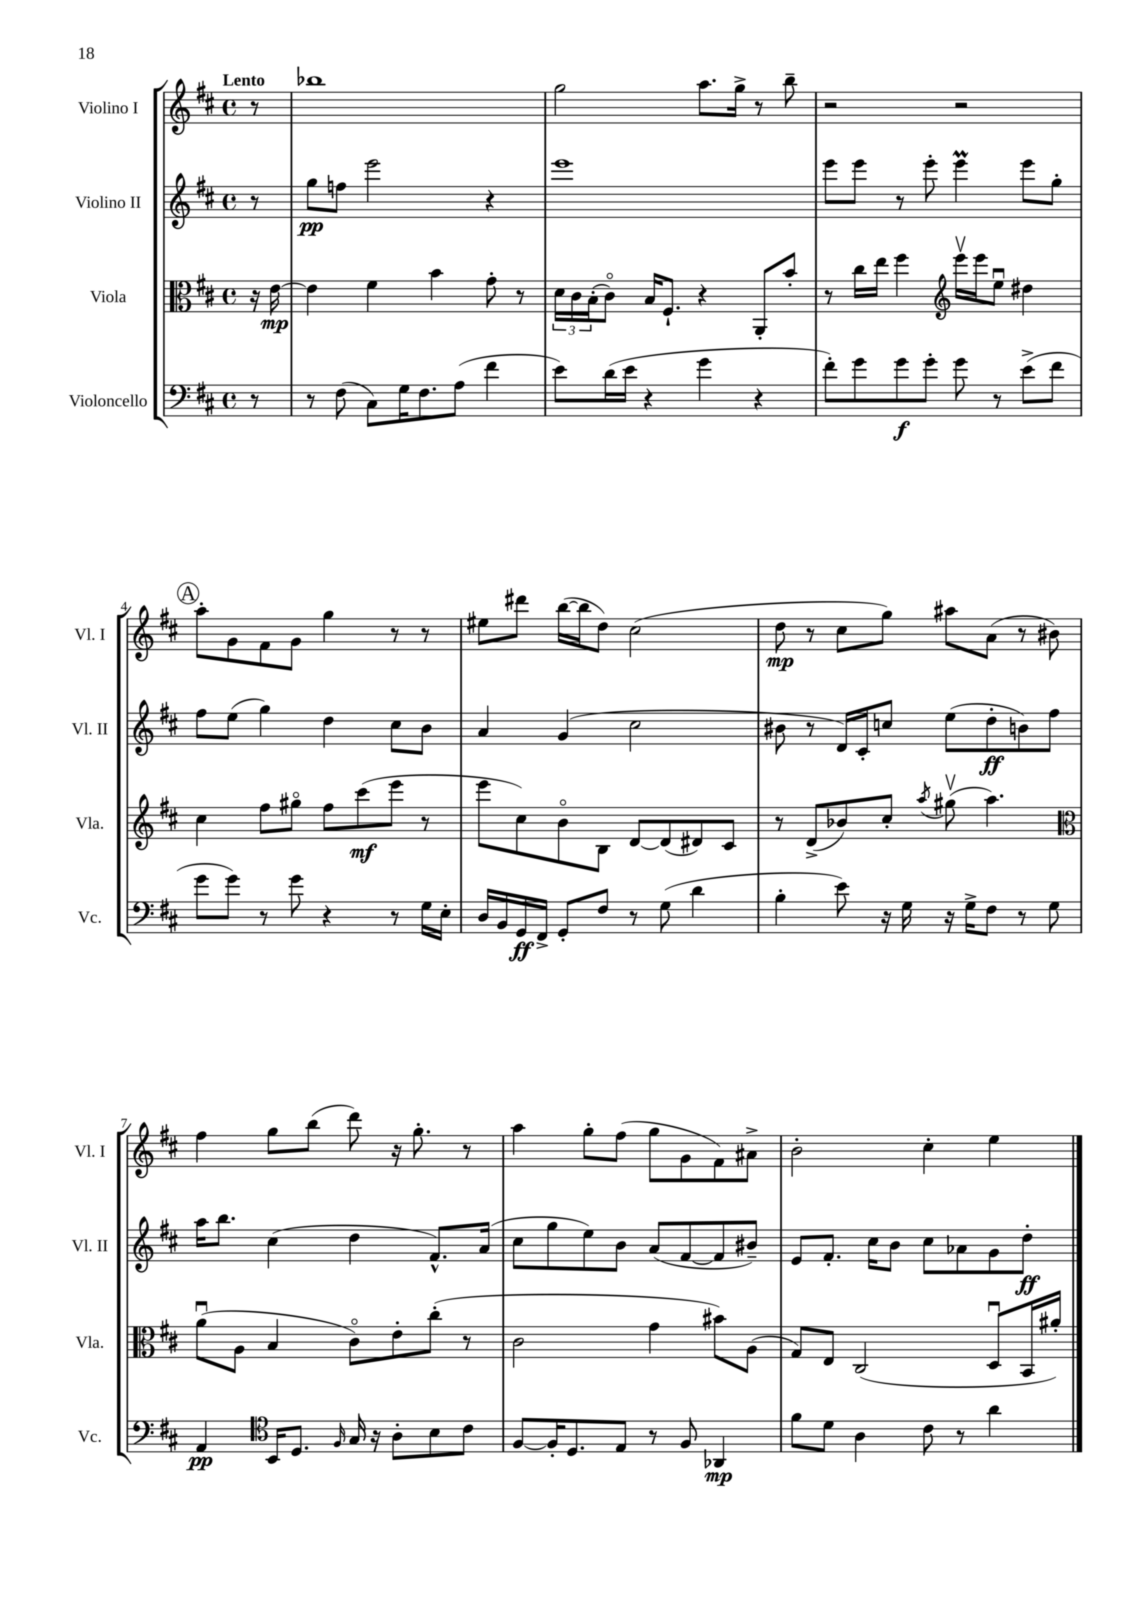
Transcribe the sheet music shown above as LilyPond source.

<<
\new StaffGroup <<
\new Staff = "s0" \with { instrumentName = "Violino I" shortInstrumentName = "Vl. I" } {
    \clef treble \key d \major \defaultTimeSignature \time 4/4 \partial 8 \tempo "Lento"
    r8 |
    bes''1 |
    g''2 a''8. g''16-> r8 b''8-- |
    r2 r2 |
    \mark \markup { \circle "A" } a''8-. g'8 fis'8 g'8 g''4 r8 r8 |
    eis''8 dis'''8 b''16~( b''16 d''8) cis''2( |
    d''8\mp r8 cis''8 g''8) ais''8 a'8( r8 bis'8) |
    fis''4 g''8 b''8( d'''8) r16 g''8.-. r8 |
    a''4 g''8-. fis''8( g''8 g'8 fis'8) ais'8-> |
    b'2-. cis''4-. e''4 \bar "|." |
}
\new Staff = "s1" \with { instrumentName = "Violino II" shortInstrumentName = "Vl. II" } {
    \clef treble \key d \major \defaultTimeSignature \time 4/4 \partial 8
    r8 |
    g''8\pp f''8 e'''2 r4 |
    e'''1 |
    e'''8 e'''8 r8 e'''8-. e'''4\prall e'''8 g''8-. |
    \mark \markup { \circle "A" } fis''8 e''8( g''4) d''4 cis''8 b'8 |
    a'4 g'4( cis''2 |
    bis'8 r8 d'16) cis'16-. c''8 e''8( d''8-.\ff b'8) fis''8 |
    a''16 b''8. cis''4( d''4 fis'8.-^) a'16( |
    cis''8 g''8 e''8) b'8 a'8( fis'8~ fis'8 bis'8--) |
    e'8 fis'8.-. cis''16 b'8 cis''8 aes'8 g'8 d''8-.\ff \bar "|." |
}
\new Staff = "s2" \with { instrumentName = "Viola" shortInstrumentName = "Vla." } {
    \clef alto \key d \major \defaultTimeSignature \time 4/4 \partial 8
    r16 e'16~\mp |
    e'4 fis'4 b'4 g'8-. r8 |
    \tuplet 3/2 { d'16 cis'16 b16-.( } cis'8\flageolet) b16 fis8.-! r4 a,8-. b'8-. |
    r8 cis''16 e''16 fis''4 \clef treble e'''16\upbow e'''16 e''8\downbow dis''4 |
    \mark \markup { \circle "A" } cis''4 fis''8 gis''8\flageolet fis''8 cis'''8\mf( e'''8 r8 |
    e'''8 cis''8) b'8\flageolet b8 d'8~ d'8( dis'8) cis'8 |
    r8 d'8->( bes'8) cis''8-. \acciaccatura { a''8 } gis''8\upbow( a''4.) |
    \clef alto a'8\downbow( a8 b4 cis'8\flageolet) e'8-. cis''8-.( r8 |
    cis'2 g'4 bis'8) a8( |
    g8) e8 cis2( d8\downbow b,16 ais'16-.) \bar "|." |
}
\new Staff = "s3" \with { instrumentName = "Violoncello" shortInstrumentName = "Vc." } {
    \clef bass \key d \major \defaultTimeSignature \time 4/4 \partial 8
    r8 |
    r8 fis8( cis8) g16 fis8. a8( fis'4 |
    e'8) d'16( e'16 r4 g'4 r4 |
    fis'8-.) g'8 g'8\f g'8-. g'8 r8 e'8->( fis'8 |
    \mark \markup { \circle "A" } g'8 g'8) r8 g'8 r4 r8 g16 e16-. |
    d16 b,16 g,16\ff fis,16-> g,8-. fis8 r8 g8( d'4 |
    b4-. e'8) r16 g16 r16 g16-> fis8 r8 g8 |
    a,4\pp \clef tenor b,16 d8. \grace { fis16 } g16 r16 a8-. b8 cis'8 |
    fis8~ fis16-. d8. e8 r8 fis8 aes,4\mp |
    fis'8 d'8 a4 cis'8 r8 a'4 \bar "|." |
}
>>
>>
